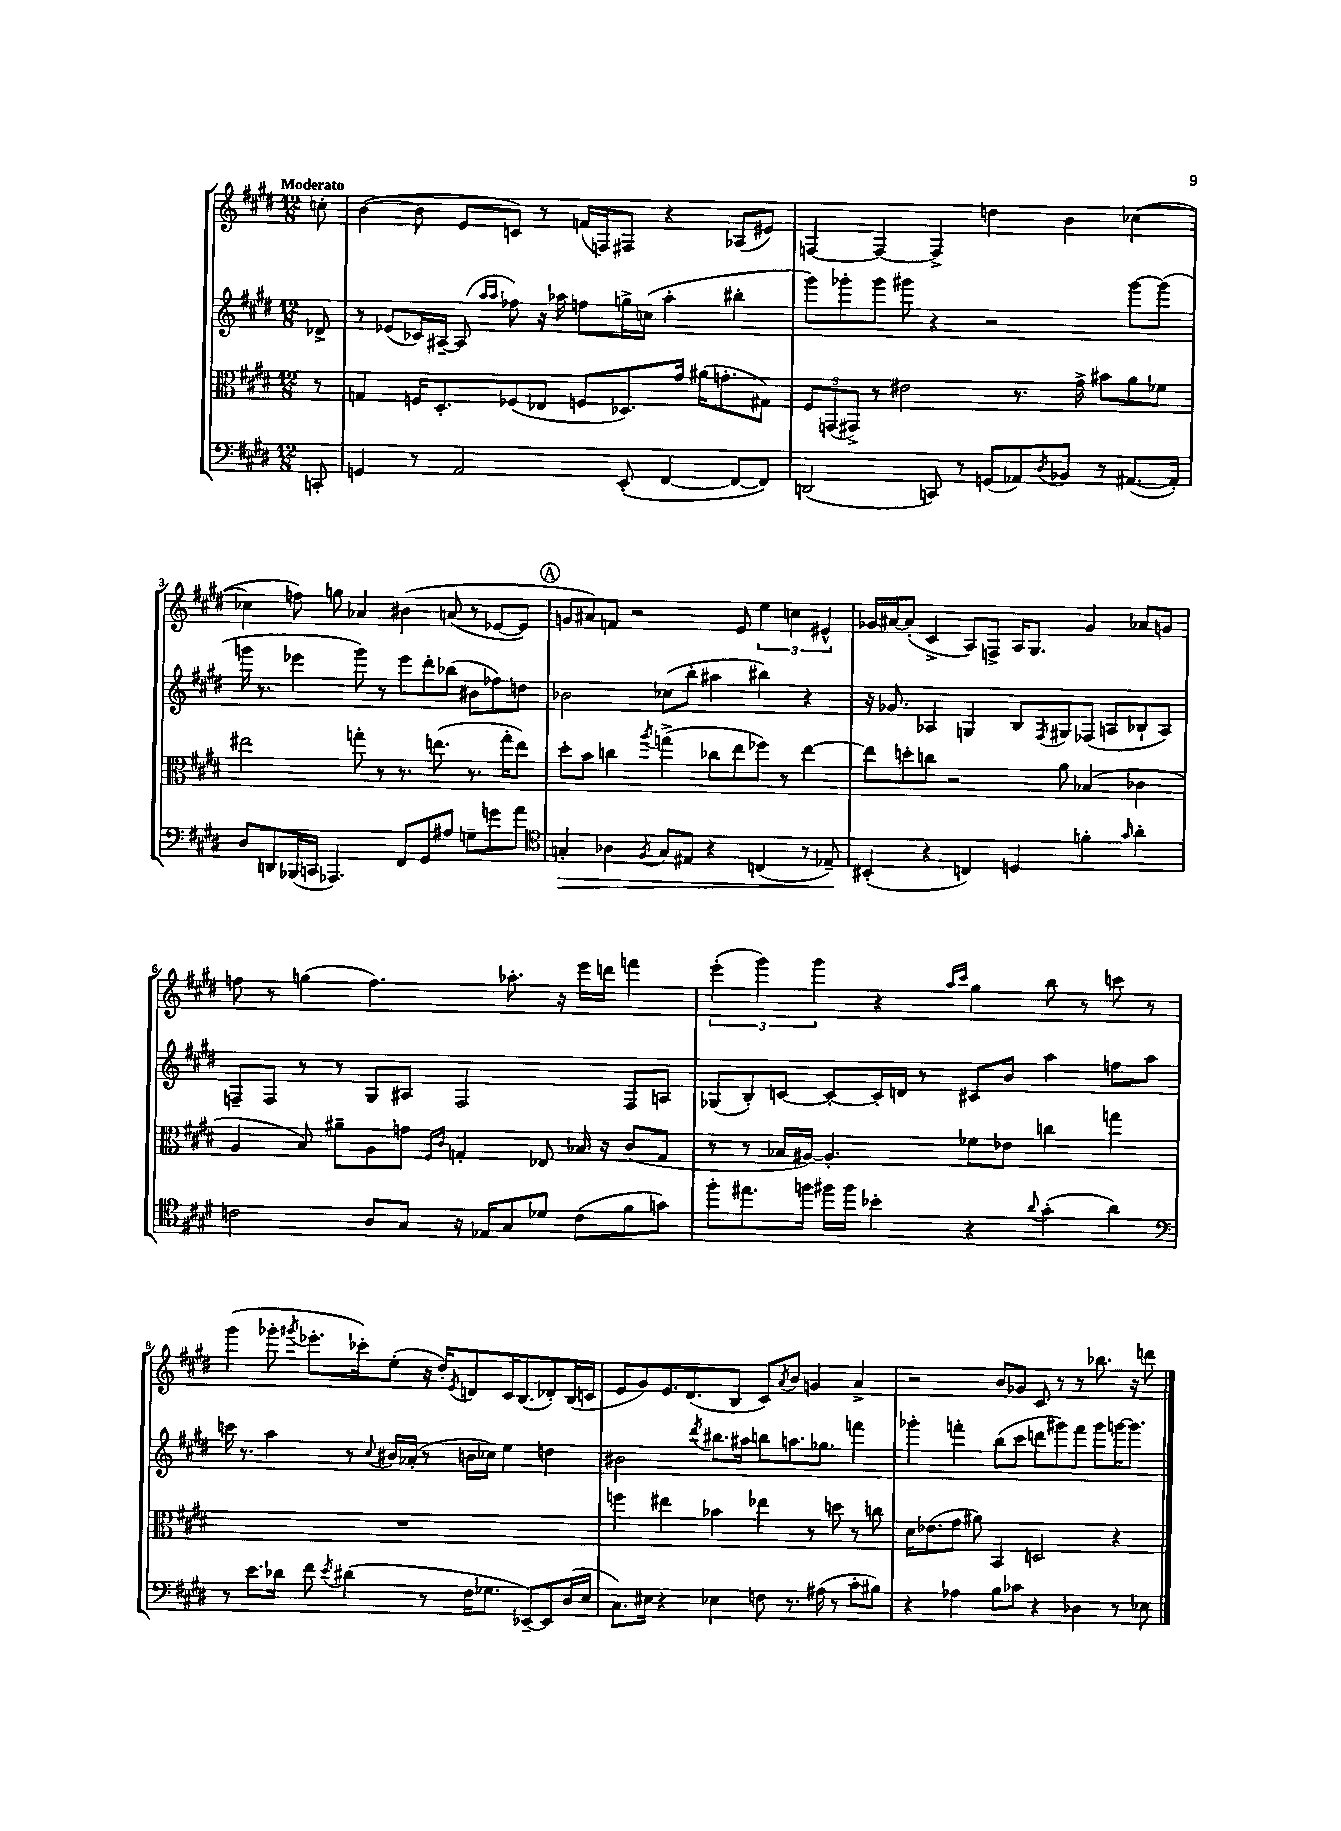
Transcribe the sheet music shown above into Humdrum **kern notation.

**kern	**kern	**kern	**kern
*staff4	*staff3	*staff2	*staff1
*clefF4	*clefC3	*clefG2	*clefG2
*k[f#c#g#d#]	*k[f#c#g#d#]	*k[f#c#g#d#]	*k[f#c#g#d#]
*M12/8	*M12/8	*M12/8	*M12/8
8CC'/	8r	8d-^/	8cc'\
=	=	=	=
4GG/	4G/	8r	([4b\
.	.	(8e-/L	.
8r	16F/LK	16c-/L)	8b\]
.	8.D#'/	[16A#~/JJ	.
2AA/	.	(8A#/]	8e/L
.	.	16qqaa/LL	.
.	.	16qqaa/JJ	.
.	(8F-/	8ff-\)	8c/J)
.	8E-/J	16r	8r
.	.	16aa-\	.
.	8F/L	8ff\L	(16f/LL
.	.	.	16F/J)
(8EE'/	8.D-/)	16gg^\L	8F#/J
.	.	(16cc\JJ	.
[4FF#/	.	4aa-'\	4r
.	16g#/Jk	.	.
.	(16a#\LK	.	.
.	8.g'\	.	.
8FF#/_L	.	4bb#'\	(8A-/L
8FF#/]J)	8G#\J)	.	8e#/J)
=	=	=	=
(2DD/	12F#/L	8ggg#\L)	[4F/
.	(12GG/	.	.
.	.	8ggg-'\	.
.	12GG#^/J)	.	.
.	8r	8ggg-\J	4F/_
.	2e#\	8ggg#\	.
8CC/)	.	4r	4F^/]
8r	.	.	.
(8GG/L	.	2r	4dd\
8AA-/)	8.r	.	.
8qD#/	.	.	.
8BB-/J	.	.	4b\
.	16g#^\	.	.
8r	8b#\L	.	.
([8.AA#/L	8a\	[8ggg#\L	([4cc-\
.	8f-\J	(8ggg#\]J	.
16AA#'/]Jk)	.	.	.
=	=	=	=
8D#/L	2ee#\	16ggg\	4cc-\]
.	.	8.r	.
8DD/	.	.	.
(16BBB-/L	.	4eee-\	8ff\)
16CC/JJ	.	.	.
4.AAA-/)	.	.	8gg\
.	8gg'\	8ggg\)	4a-/
.	8r	8r	.
8FF#/L	8.r	8eee-\L	&(4b#\
8GG#/	.	8ddd#'\	.
.	(8.ee\	.	.
8A#/J	.	(8bb-\J	(8a/
8G~\L	8.r	8b#\L	8r
8g\	.	8ff-\)	[8e-/L
.	16gg'\LK	.	.
8a\J	8ee\J)	8dd\J	8e-/]J)
=	=	=	=
*clefC4	*	*	*
4G'/	8dd#'\L	2b-\	8g/L
.	8b\J	.	8a#/&)
4A-\	4cc\	.	8f/J
.	.	.	2r
8qF#/	8qaa/	.	.
8G/L	(4gg^\	(8cc-\L	.
8E#/J	.	8bb'\J	.
4r	8cc-\L	4aa#\	.
.	8ee\	.	8e/
(4C/	8ff-\J)	4bb#\)	6ee\
.	8r	.	.
.	.	.	6cc\
8r	[4ee\	4r	.
.	.	.	6e#^^/
8E-~/)	.	.	.
=	=	=	=
(4BB#'/	8ee\]L	16r	16g-/LL
.	.	8.g-/	[16a#/J
.	8dd'\	.	(8a#'/]J
4r	8cc\J	4A-/	4c#^/
.	2r	.	.
4C/)	.	4G/	8A/L)
.	.	.	8F^/J
4D/	.	8B/L	16A/LK
.	.	.	8.G#/J
.	.	8qF#/	.
.	8a\	8G#/	.
4f'\	(4B-/	(8F-/J	4g-/
.	.	8A/L	.
16qqg#/	.	.	.
4a'\	4c-\	8B-`/	8a-/L
.	.	8A/J)	8g/J
=	=	=	=
2c\	4A/	8F~/L	8ff\
.	.	8F/J	8r
.	8B/)	8r	(4gg\
.	8a#~\L	8r	.
8A/L	8A\	8G#/L	4.ff\)
8G#/J	8g\J	8A#/J	.
.	16qqF#/LL	.	.
.	16qqc#/JJ	.	.
16r	4G'/	2F/	.
16E-/LK	.	.	.
8G#/	.	.	8.aa-'\
8d-/J	8E-/	.	.
.	.	.	16r
(8c\L	16B-/	.	16eee\LL
.	16r	.	16ddd\JJ
8f#\	(8c#/L	8F/L	4fff\
8g\J)	8G/J	8A/J	.
=	=	=	=
8ff#'\L	8r	(8G-/L	(6eee'\
8.ee#\	8r	8B'/)	.
.	.	.	6ggg#\)
.	16B-/LL	[8c/J	.
16ff\Jk	[16A#/JJ)	.	.
.	.	.	6ggg#\
16ff#\LL	4.A#'/]	8c'/_L	.
16ff#\JJ	.	.	.
4b-'\	.	16c'/]L	4r
.	.	16d/JJ	.
.	.	8r	.
.	.	.	16qqaa/LL
.	.	.	16qqccc#/JJ
4r	8f-\L	8c#/L	4gg#\
.	8e-\J	8b/J	.
8qqa/	.	.	.
(4g#'\	4cc\	4aa\	8bb\
.	.	.	8r
4a\)	4gg\	8ff\L	8ccc\
.	.	8aa\J	8r
=	=	=	=
*clefF4	*	*	*
8r	1.r	16ccc\	(4ggg#\
.	.	8.r	.
8.e\L	.	.	.
.	.	4aa\	8ggg-'\
16d-\Jk	.	.	.
.	.	.	8qggg#/
8f#\	.	.	8.eee-'\L
8qe/	.	.	.
(4d#\	.	8r	.
.	.	.	16ccc-'\k)
.	.	8qqcc#/	.
.	.	16b#/LL	(8ee'\J
.	.	(16a-'/JJ	.
8r	.	8r	16r
.	.	.	16dd#'/LK)
.	.	.	8qe/
16F#\LK	.	16b\LL	8d/
8.G-\J	.	16cc-\JJ)	.
.	.	4ee\	16c#/K
.	.	.	(8.B/
[8EE-~/L)	.	.	.
8EE-/]	.	4dd\	8d-'/)
(16D#/L	.	.	(16B/L
16E/JJ	.	.	16c/JJ
=	=	=	=
8.C#\L)	4ff\	2b#\	8e/L
.	.	.	8g#/)
16E#\Jk	.	.	.
4r	4ee#\	.	8.e/
.	.	.	(8.d#/
.	.	8qddd#/	.
4E-\	4b-\	8.bb#\L	.
.	.	.	8B/J
.	.	16aa#\Jk	.
8F\	4ee-\	8bb\L	8c#/L)
.	.	.	8qa/
8.r	.	8.aa\	8b/J
.	8r	.	4g/
(16A#\	.	8.gg-\J	.
8r	8dd\	.	.
8c#'\L	8r	4fff\	4a^/
8B#\J)	8cc\	.	.
=	=	=	=
4r	16d#\LK	4ggg-'\	2r
.	(8.e-\	.	.
4A-\	8g#\J	4fff'\	.
.	8a#\)	.	.
8B\L	4BB/	(8bb\L	8b/L
8c-\J	.	8ccc#\J	8g-/J
4r	2D/	8ddd\L	8c#/
.	.	8ggg#\)	8r
4D-\	.	8fff\J	8r
.	.	8ggg#\L	8.bb-\
8r	4r	[16ggg\K	.
.	.	8.ggg\]J	16r
8E-\	.	.	8ddd\
==	==	==	==
*-	*-	*-	*-
